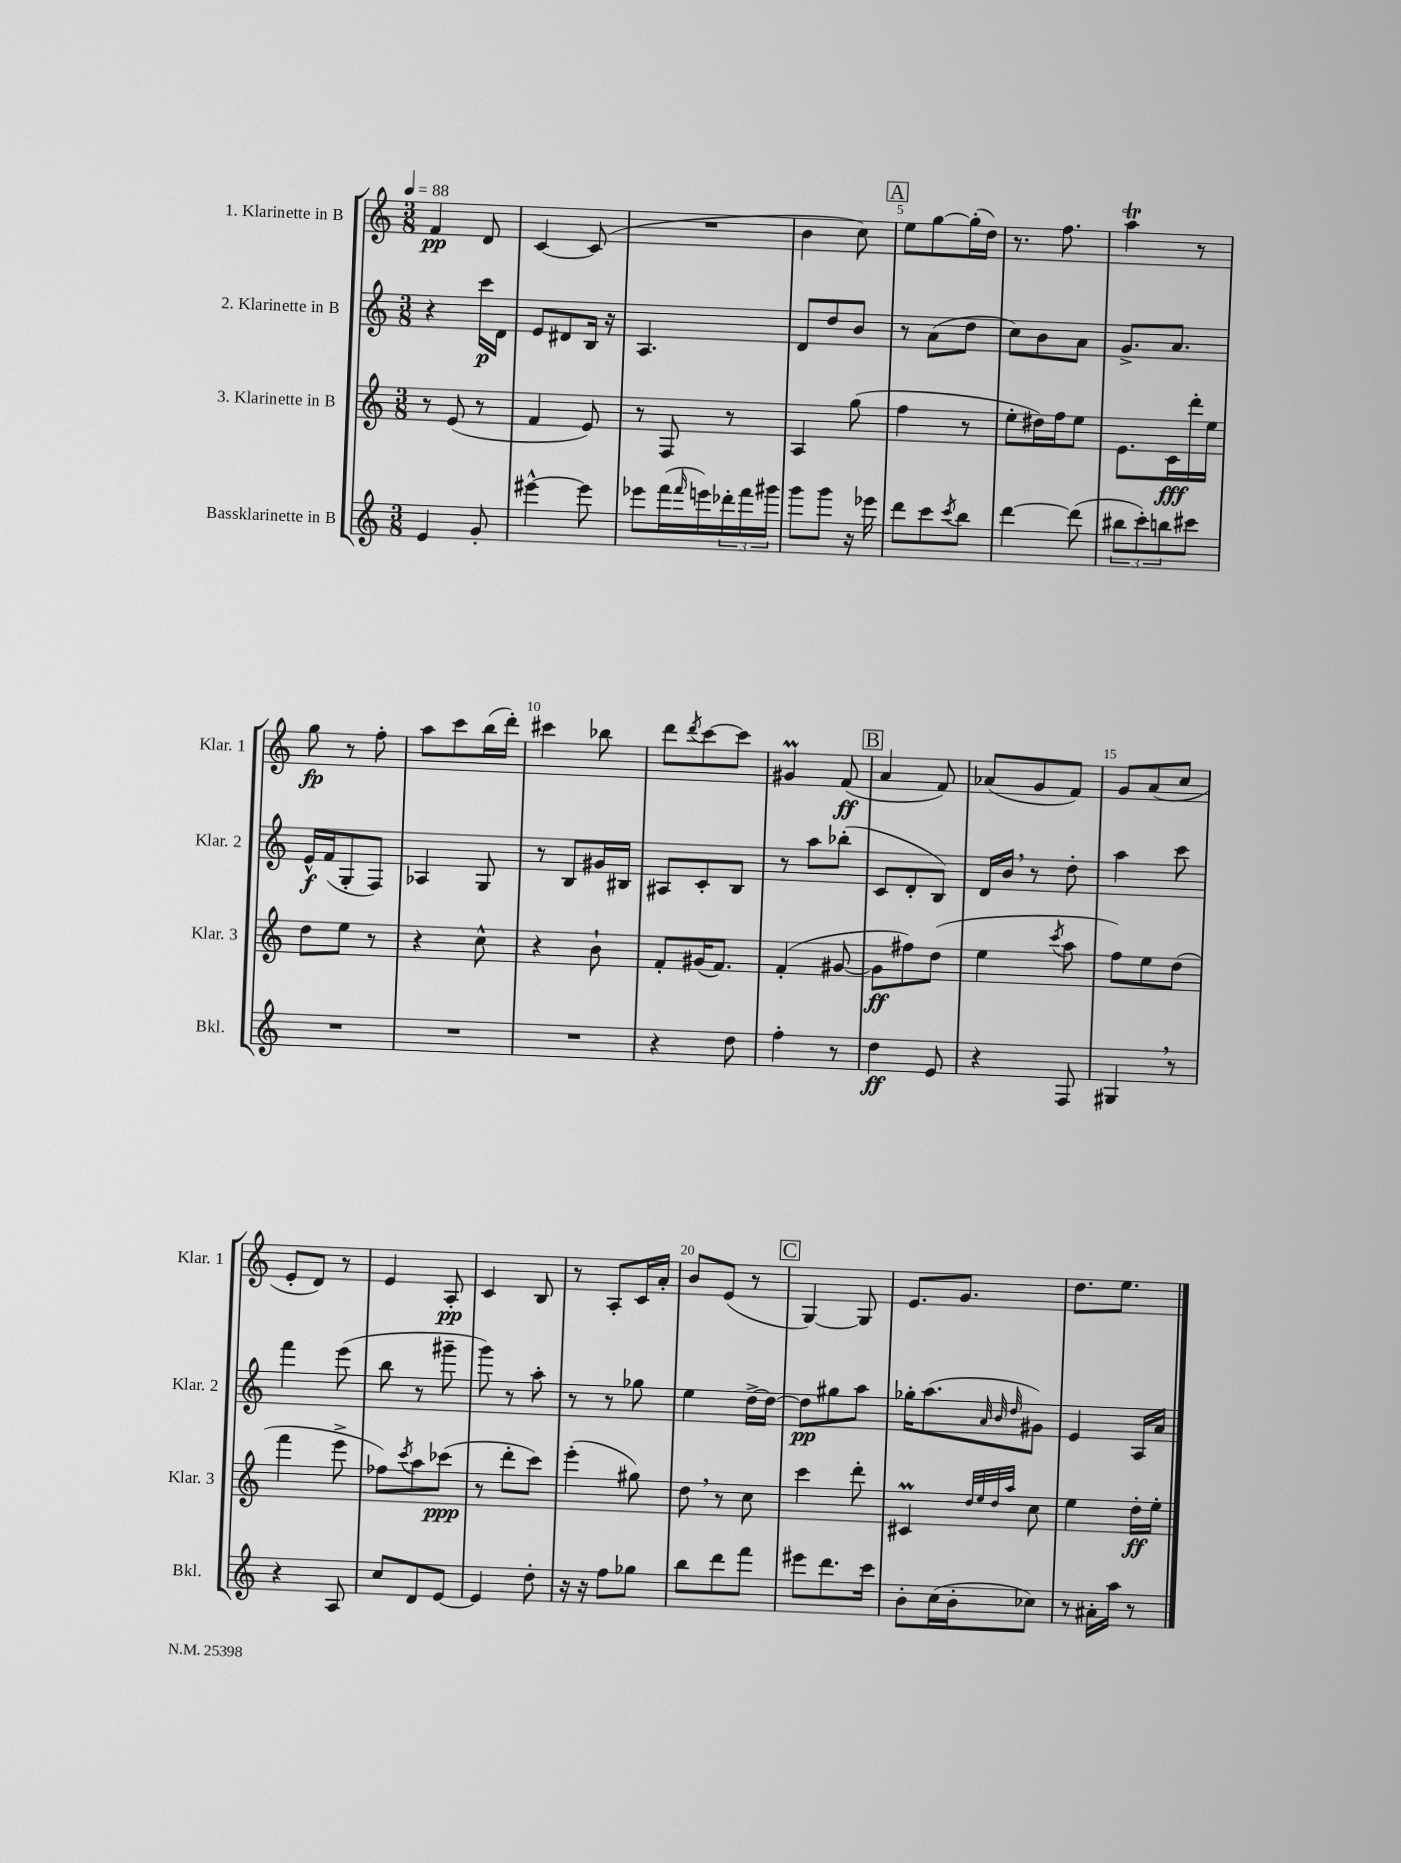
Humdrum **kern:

**kern	**kern	**kern	**kern
*staff4	*staff3	*staff2	*staff1
*clefG2	*clefG2	*clefG2	*clefG2
*k[]	*k[]	*k[]	*k[]
*M3/8	*M3/8	*M3/8	*M3/8
*MM88	*MM88	*MM88	*MM88
4e/	8r	4r	4f/
.	(8e/	.	.
8g'/	8r	16ccc\LL	8d/
.	.	16d\JJ	.
=	=	=	=
[4eee#^^\	4f/	8e/L	[4c/
.	.	8d#/	.
8eee#\]	8e/)	16B/Jk	(8c/]
.	.	16r	.
=	=	=	=
8eee-\L	8r	4.A/	4.r
(16fff\L	8F/	.	.
16qqfff/	.	.	.
16eee\)	.	.	.
24ddd-'\	8r	.	.
24fff\	.	.	.
24ggg#\JJ	.	.	.
=	=	=	=
8ggg\L	4A/	8d/L	4b\
8ggg\J	.	8dd/	.
16r	(8gg\	8b/J	8cc\)
16eee-\	.	.	.
=	=	=	=
8ddd\L	4ff\	8r	8ee\L
8ccc\	.	(8a\L	[8gg\
8qccc/	.	.	.
8bb\J	8r	8dd\J	(16gg'\]L
.	.	.	16dd\JJ)
=	=	=	=
[4ddd\	8ee'\L	8cc\L)	8.r
.	16dd#\L)	8b\	.
.	16ff\J	.	8.ff\
(8ddd\]	8ee\J	8a\J	.
=	=	=	=
12bb#\L	8.e\L	8.g^/L	4aa\
12ccc'\)	.	.	.
12bb\	.	.	.
.	16c\L	8.a/J	.
8ccc#\J	16ddd'\	.	8r
.	16ee\JJ	.	.
=	=	=	=
4.r	8dd\L	16e^^/LL	8gg\
.	.	(16f/J	.
.	8ee\J	8G'/	8r
.	8r	8F/J)	8ff'\
=	=	=	=
4.r	4r	4A-/	8aa\L
.	.	.	8ccc\
.	8cc^^\	8G/	(16bb\L
.	.	.	16ddd'\JJ)
=	=	=	=
4.r	4r	8r	4ccc#\
.	.	8B/L	.
.	8b`\	16g#/L	8bb-\
.	.	16B#/JJ	.
=	=	=	=
4r	8f'/L	8A#/L	8ddd\L
.	.	.	8qddd/
.	(16g#/K	8c'/	[8ccc\
.	8.f/J)	.	.
8dd\	.	8B/J	8ccc\]J
=	=	=	=
4ff'\	(4f'/	8r	4g#/
.	.	8aa\L	.
8r	[8g#/	(8bb-'\J	(8f/
=	=	=	=
4dd\	8g#\]L	8c/L	4a/
.	8ff#\)	8d'/	.
8e/	(8dd\J	8B/J)	8f/)
=	=	=	=
4r	4ee\	16d/LL	(8a-/L
.	.	16b/JJ	.
.	.	8r	8g/
.	8qccc/	.	.
8F/	8aa\	8dd'\	8f/J)
=	=	=	=
4G#/	8ff\L)	4aa\	8g/L
.	8ee\	.	(8a/
8r	(8dd\J	8ccc\	8cc/J
=	=	=	=
4r	4fff\	4fff\	8e'/L
.	.	.	8d/J)
8A/	8eee^\	(8eee\	8r
=	=	=	=
8cc/L	8ff-\L)	8bb\	4e/
.	8qccc/	.	.
8d/	8aa\	8r	.
[8e/J	(8ccc-\J	8ggg#~\	8A'/
=	=	=	=
4e/]	8r	8ggg\)	4c/
.	8ddd'\L	8r	.
8dd'\	8ccc\J)	8aa'\	8B/
=	=	=	=
16r	(4eee'\	8r	8r
16r	.	.	.
8ff\L	.	8r	8A'/L
8gg-\J	8gg#\)	8gg-\	16c/L
.	.	.	16a'/JJ
=	=	=	=
8bb\L	8dd\	4ee\	8b/L
8ddd\	8r	.	(8e/J
8fff\J	8cc\	[16dd^\LL	8r
.	.	16dd\_JJ	.
=	=	=	=
8eee#\L	4ccc\	8dd\]L	[4G/)
8.ddd\	.	8gg#\	.
.	8ddd'\	8aa\J	8G/]
16ccc\Jk	.	.	.
=	=	=	=
8b'\L	4c#/	16gg-'\LK	8.e/L
.	.	(8.aa\	.
(16cc\L	.	.	.
16b'\J	.	.	8.g/J
.	32qqdd/LLL	.	.
.	32qqee/	32qqa/	.
.	32qqdd/	32qqb/	.
.	32qqaa/JJJ	32qqdd/	.
8cc-\J)	8cc\	8g#\J)	.
=	=	=	=
8r	4ee\	4e/	8.dd\L
16a#'\LL	.	.	.
16aa\JJ	.	.	8.ee\J
8r	16dd'\LL	16A/LL	.
.	16ee'\JJ	16a/JJ	.
==	==	==	==
*-	*-	*-	*-
